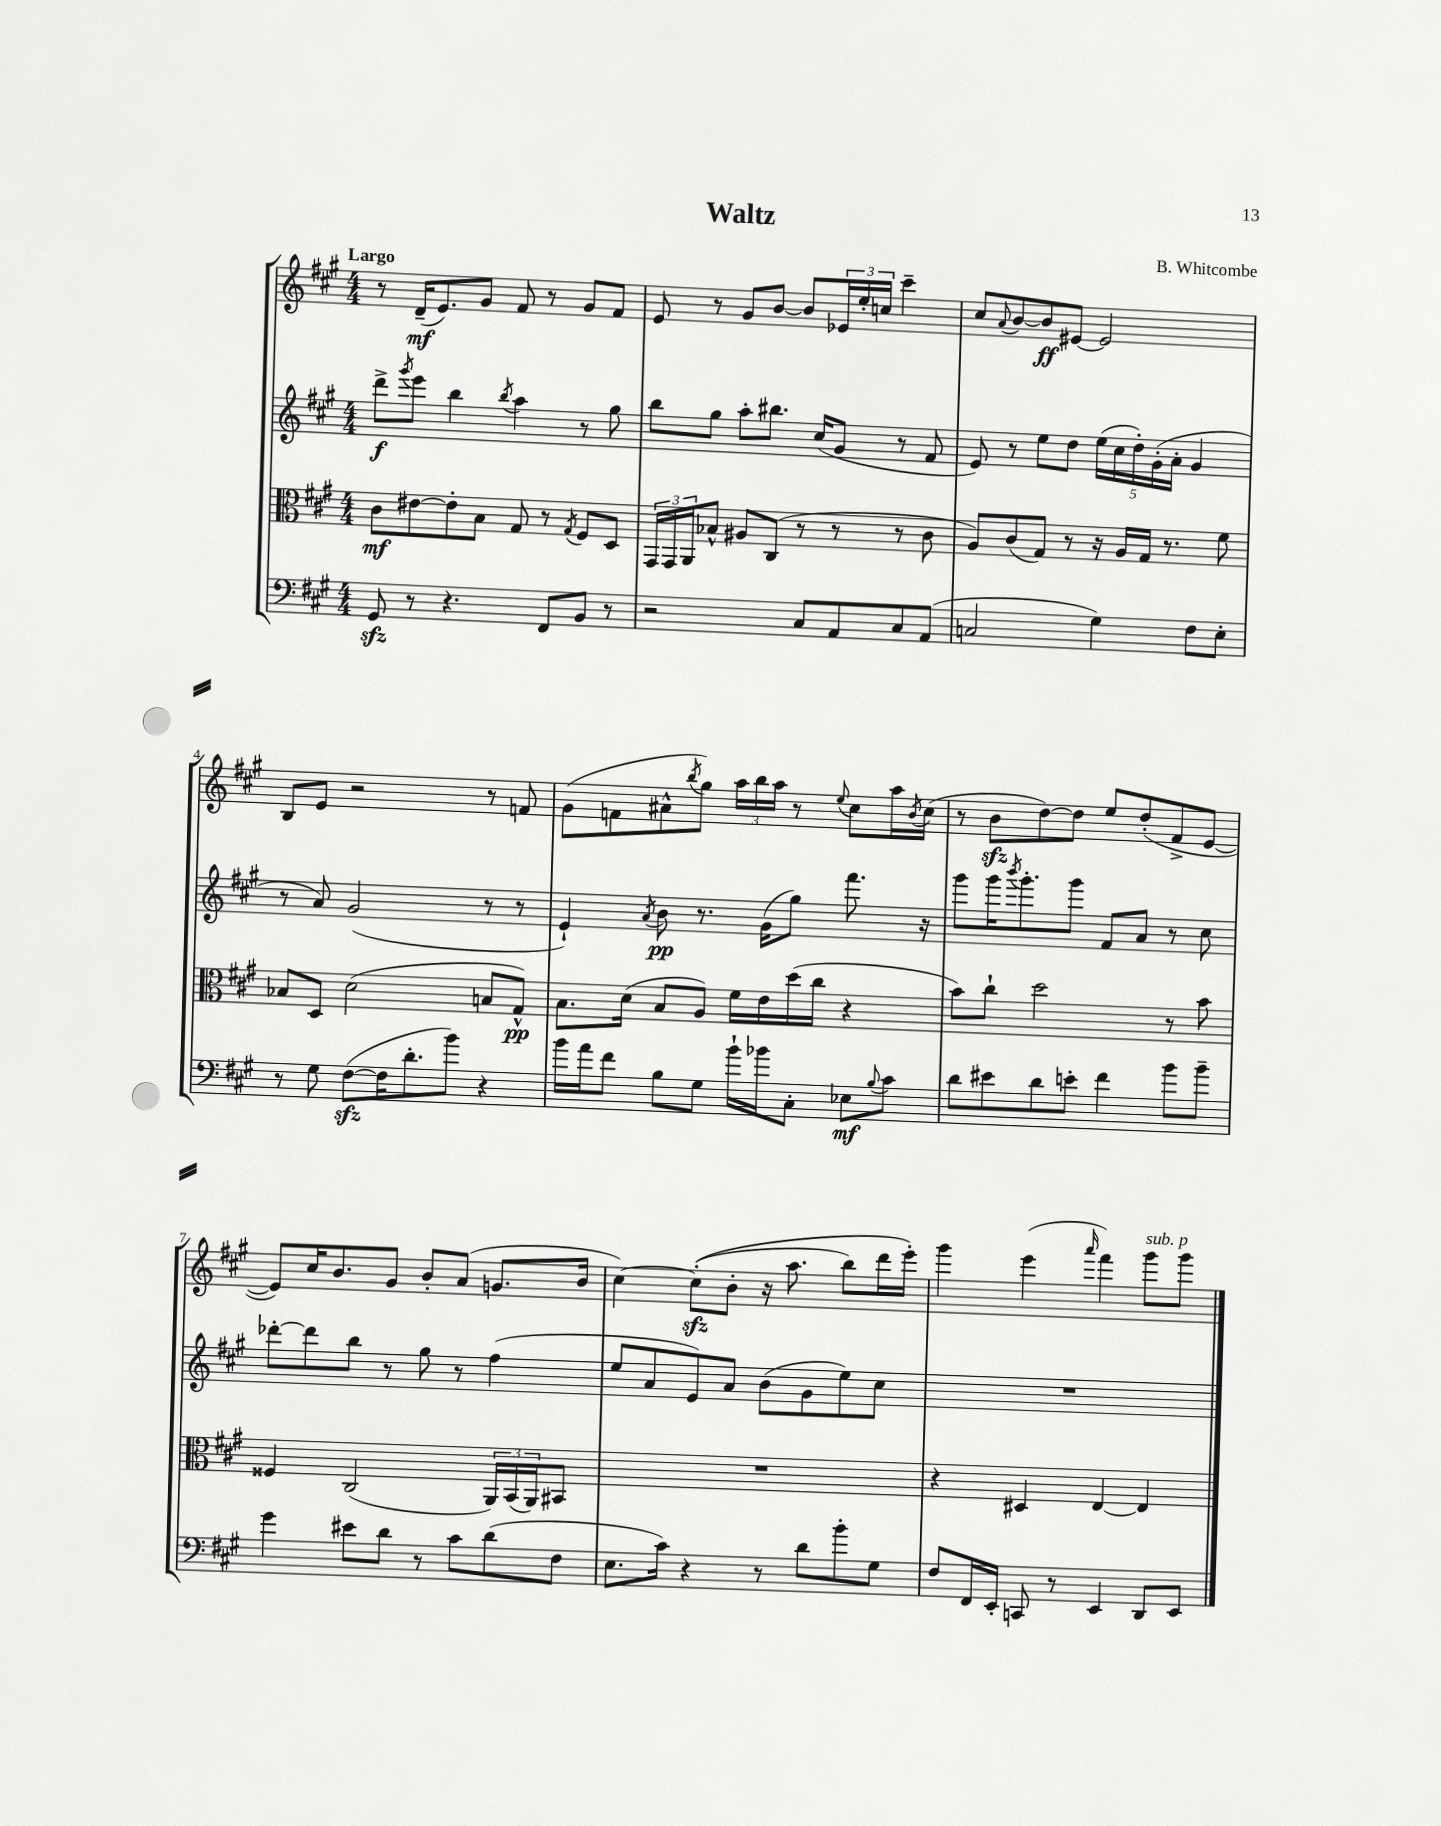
\header { title = "Waltz" composer = "B. Whitcombe" }
<<
\new StaffGroup <<
\new Staff = "s0" {
    \clef treble \key a \major \numericTimeSignature \time 4/4 \tempo "Largo"
    r8 d'16--\mf( e'8.) gis'8 fis'8 r8 gis'8 fis'8 |
    e'8 r8 gis'8 b'8~ b'8 \tuplet 3/2 { ees'16 e''16-. c''16 } cis'''4-- |
    cis''8 \appoggiatura { a'8 } b'8~ b'8\ff eis'8~ eis'2 |
    b8 e'8 r2 r8 f'8 |
    gis'8( f'8 ais'8-^ \acciaccatura { b''8 } gis''8) \tuplet 3/2 { a''16 b''16 a''16 } r8 \appoggiatura { e''8 } cis''8 a''16 \acciaccatura { b'8 } cis''16( |
    r8 b'8\sfz d''8~) d''8 e''8 d''8-.( fis'8-> e'8~ |
    e'8) cis''16 b'8. gis'8 b'8-. a'8( g'8. b'16 |
    cis''4~) cis''8-.\sfz(\( b'8-. r16 a''8. b''8) d'''16 e'''16-.\) |
    gis'''4 e'''4( \grace { a'''16 } fis'''4) gis'''8^\markup { \italic "sub. p" } gis'''8 \bar "|." |
}
\new Staff = "s1" {
    \clef treble \key a \major \numericTimeSignature \time 4/4
    d'''8->\f \acciaccatura { gis'''8 } e'''8 b''4 \acciaccatura { b''8 } a''4 r8 gis''8 |
    b''8 gis''8 a''8-. bis''8. cis''16( gis'8 r8 fis'8 |
    e'8) r8 e''8 d''8 \tuplet 5/4 { e''16( cis''16 d''16-.) gis'16-.( a'16-. } gis'4 |
    r8 a'8) gis'2( r8 r8 |
    e'4-!) \acciaccatura { a'8 } b'8\pp r8. gis'16( gis''8) fis'''8. r16 |
    gis'''8 gis'''16 \acciaccatura { b'''8 } gis'''8.-. gis'''8 fis'8 a'8 r8 cis''8 |
    des'''8~-. des'''8 b''8 r8 gis''8 r8 fis''4( |
    e''8 a'8 e'8) a'8 b'8( gis'8 e''8) cis''8 |
    R1 \bar "|." |
}
\new Staff = "s2" {
    \clef alto \key a \major \numericTimeSignature \time 4/4
    cis'8\mf eis'8~ eis'8-. b8 gis8 r8 \acciaccatura { gis8 } fis8 d8 |
    \tuplet 3/2 { gis,16 gis,16 a,16 } bes8-^ ais8 cis8( r8 r8 r8 cis'8 |
    a8) cis'8( gis8) r8 r16 a16 gis16 r8. fis'8 |
    bes8 d8 d'2( b8 gis8-^\pp) |
    b8. d'16( b8 a8) fis'16 e'16 d''16( cis''16 r4 |
    b'8) cis''8-! d''2 r8 b'8 |
    fisis4 cis2( \tuplet 3/2 { a,16) b,16( a,16) } bis,8 |
    R1 |
    r4 dis4 e4~ e4 \bar "|." |
}
\new Staff = "s3" {
    \clef bass \key a \major \numericTimeSignature \time 4/4
    gis,8\sfz r8 r4. fis,8 b,8 r8 |
    r2 cis8 a,8 cis8 a,8( |
    c2 gis4) fis8 e8-. |
    r8 gis8 fis8~\sfz( fis16 d'8.-. b'8) r4 |
    b'16 a'16 fis'8 b8 gis8 b'16-! bes'16 cis8-. ees8\mf \appoggiatura { b8 } cis'8 |
    d'8 eis'8 d'8 e'8-. fis'4 b'8 b'8-- |
    gis'4 eis'8 d'8 r8 cis'8 d'8( fis8 |
    e8. cis'16) r4 r8 d'8 b'8-. gis8 |
    fis8 fis,16 e,16-. c,8 r8 e,4 d,8 e,8 \bar "|." |
}
>>
>>
